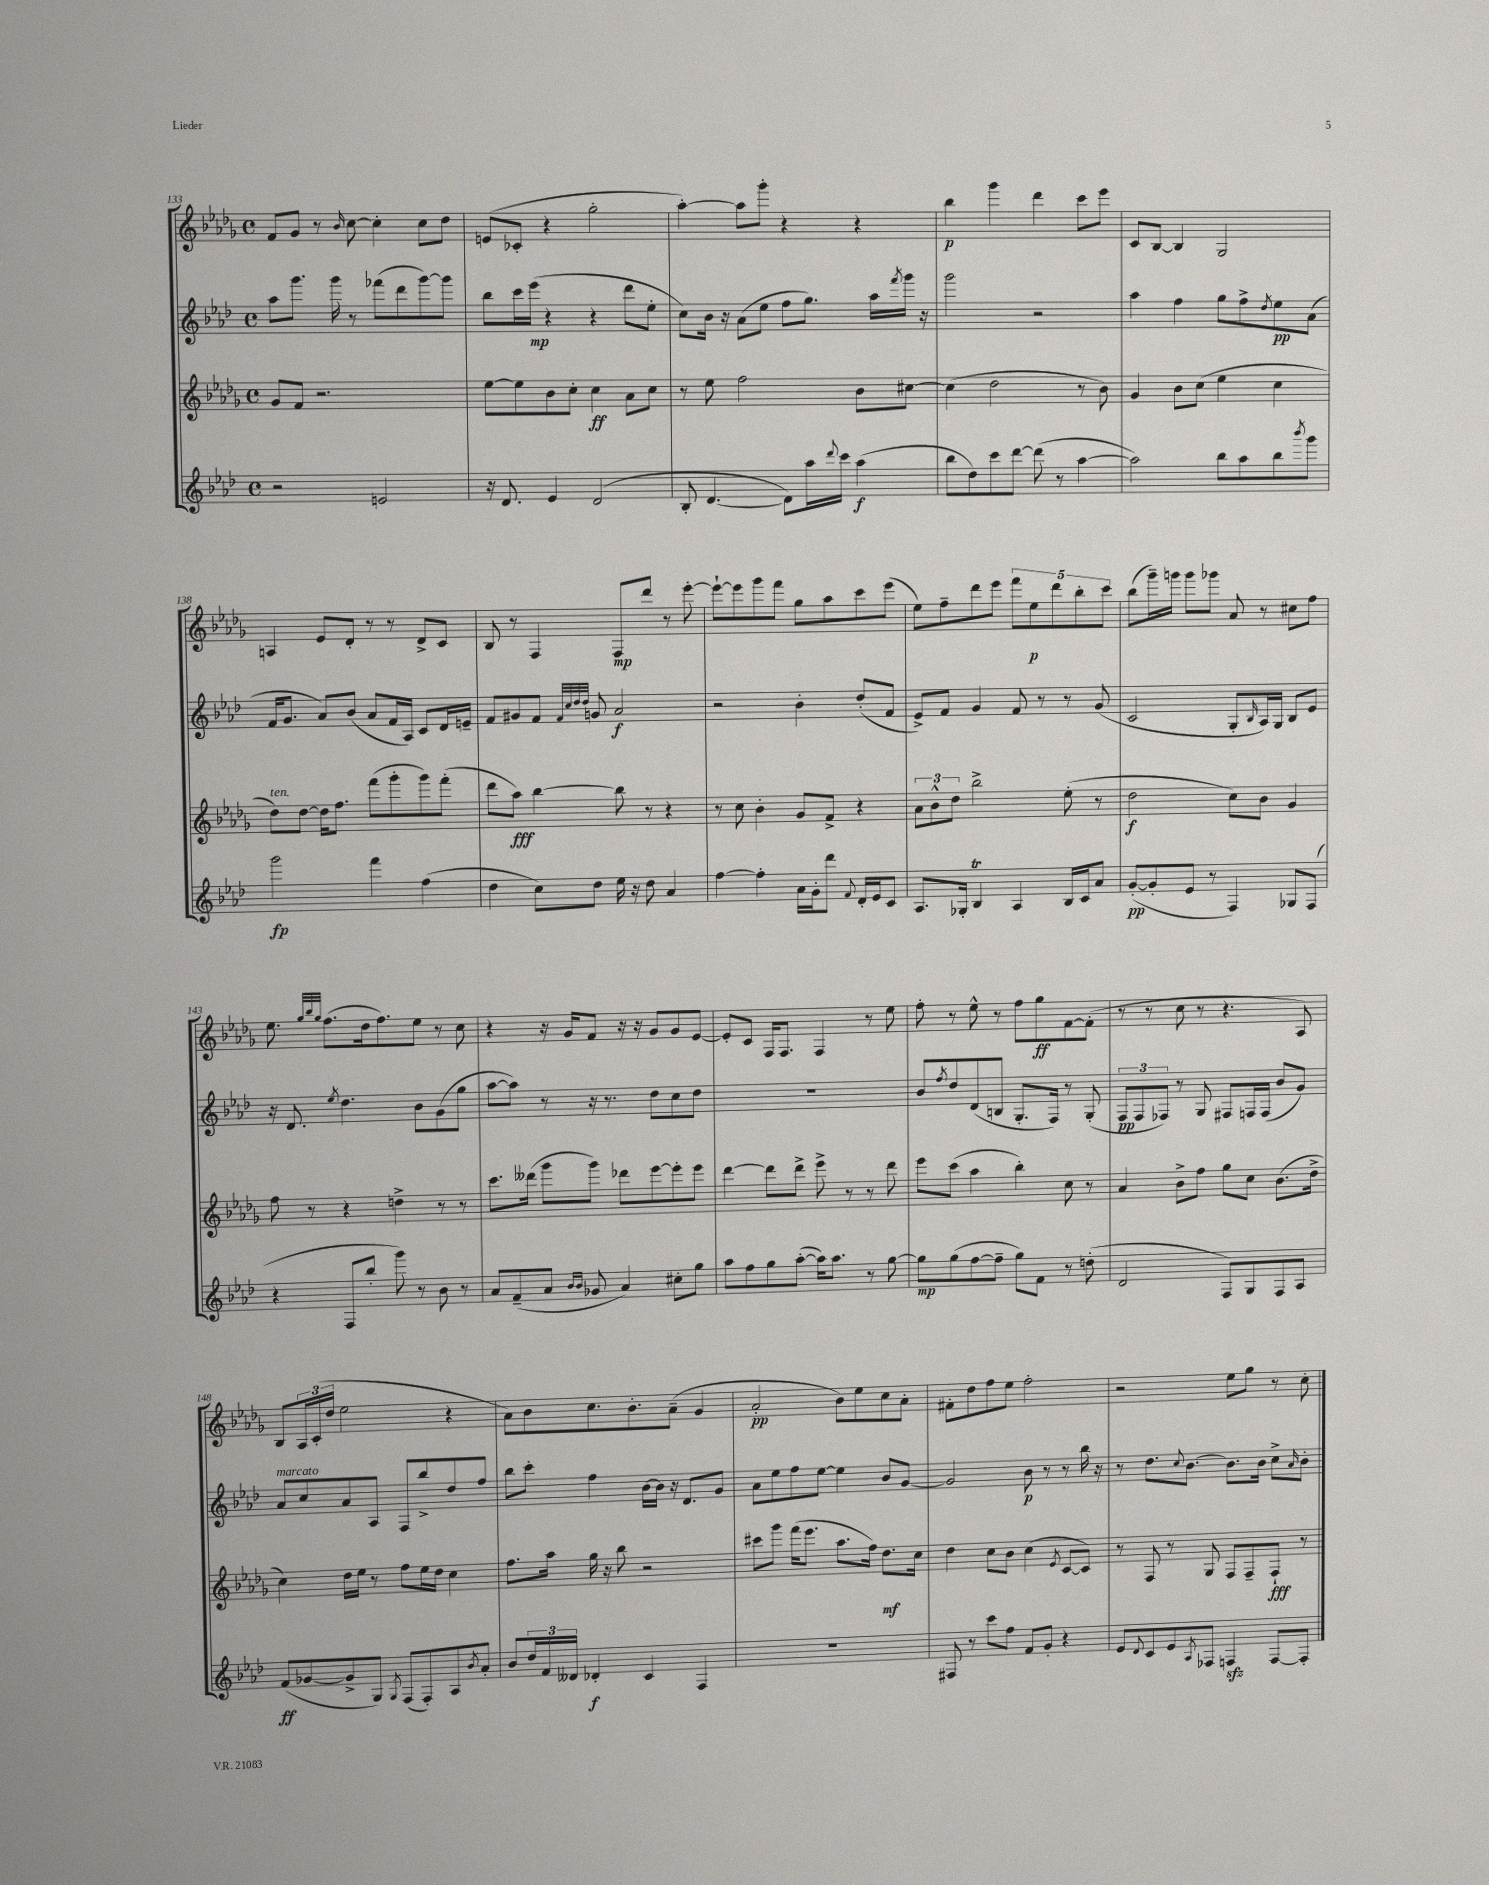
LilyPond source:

<<
\new StaffGroup <<
\new Staff = "s0" {
    \clef treble \key des \major \defaultTimeSignature \time 4/4
    f'8 ges'8 r8 \grace { bes'16 } c''8~ c''4-. c''8 des''8 |
    e'8( ces'8-. r4 ges''2-. |
    aes''4~-.) aes''8 ges'''8-. r4 r4 |
    bes''4\p ges'''4 des'''4 c'''8 ees'''8 |
    c'8 bes8~ bes4 ges2 |
    a4 ees'8 des'8-. r8 r8 des'8-> c'8 |
    bes8 r8 f4 f8\mp des'''8 r8 ees'''8~-. |
    ees'''8~-! ees'''8 ges'''8 f'''8 ges''8 aes''8 c'''8 ees'''8( |
    ees''8) f''8-- des'''8 ees'''8 \tuplet 5/4 { f'''8 ees''8\p des'''8 bes''8-. c'''8 } |
    bes''8( ges'''16--) g'''16 g'''8 ges'''8 aes'8 r8 cis''8 f''8 |
    ees''8. \grace { ges''32 bes''32 ges''32 } f''8.( des''16 f''8.) ees''8 r8 c''8 |
    r4 r16 ges'16 f'8 r16 r16 ges'8 ges'8 ees'8~ |
    ees'8-. c'8 f16 f8. f4 r8 ees''8 |
    f''8-. r8 ees''8-^ r8 f''8 ges''8\ff f'8~ f'8-.( |
    r8 r8 c''8 r8 r4. aes8) |
    bes8 \tuplet 3/2 { aes16 c'16-.( des''16 } ees''2 r4 |
    aes'8) bes'8 c''8. bes'8.-. aes'8--( ges'4 |
    aes'2-.\pp bes'8) ees''8 c''8 aes'8-. |
    fis'8-. des''8 f''8 ees''8 f''2-. |
    r2 ees''8 ges''8 r8 c''8-. \bar "|." |
}
\new Staff = "s1" {
    \clef treble \key aes \major \defaultTimeSignature \time 4/4
    aes''8 g'''8. g'''16 r8 fes'''8( des'''8 g'''8~) g'''8 |
    bes''8 c'''16 ees'''16\mp( r4 r4 des'''8 ees''8-. |
    c''8) bes'16 r16 aes'8( ees''8 f''8 g''8.) aes''16 \acciaccatura { f'''8 } g'''16 r16 |
    g'''2 r2 |
    aes''4 f''4 g''8 f''8-> \acciaccatura { des''8 } ees''8\pp aes'8( |
    f'16 g'8. aes'8) bes'8( aes'8 f'16 aes16) c'8 des'16 e'16-- |
    f'8 gis'8 f'8 \grace { f'32 c''32 des''32 des''32 } g'8 aes'2\f |
    r2 bes'4-. des''8-.( f'8 |
    ees'8->) f'8 g'4 f'8 r8 r8 g'8( |
    c'2 g8-. \grace { bes16 } aes16) g16 bes8 ees'8 |
    r16 des'8. \acciaccatura { ees''8 } des''4. bes'8 g'8( g''8 |
    aes''8~ aes''8) r8 r16 r8. des''8 c''8 des''8 |
    R1 |
    bes'8 \acciaccatura { f''8 } des''8 des'8( b8 g8.-. f16) r8 g8-.( |
    \tuplet 3/2 { f8\pp f8 fes8) } r8 g8 fis8 f16 f16( bes'8 g'8) |
    aes'8^\markup { \italic "marcato" } c''8 aes'8 aes8 f8 bes''8-> des''8 f''8 |
    bes''8 c'''8-. f''4 bes'16~ bes'16 r16 des'8. g'8 |
    aes'8 ees''8 f''8 ees''8~ ees''4 bes'8 g'8~ |
    g'2 bes'8\p r8 r8 bes''16 r16 |
    r8 des''8. \appoggiatura { c''8 } bes'8.~ bes'8. bes'16 c''8-> \grace { aes'16 } bes'8-. \bar "|." |
}
\new Staff = "s2" {
    \clef treble \key des \major \defaultTimeSignature \time 4/4
    ges'8 f'8 r2. |
    ees''8~ ees''8 bes'8 c''8-. c''4\ff aes'8 c''8 |
    r8 ees''8 f''2 bes'8 cis''8~ |
    cis''4( des''2 r8 bes'8) |
    ges'4 bes'8 c''8( ees''4 c''4 |
    des''8^\markup { \italic "ten." }) des''8~ des''16 f''8. f'''8( ges'''8-. ges'''8) f'''8-.( |
    des'''8 aes''8\fff) bes''4~ bes''8 r8 r4 |
    r8 c''8 bes'4-. ges'8 f'8-> r4 |
    \tuplet 3/2 { aes'8 bes'8-^ des''8 } bes''2-> ees''8-.( r8 |
    des''2\f c''8) bes'8 ges'4 |
    f''8 r8 r4 d''4-> r8 r8 |
    c'''8. deses'''16( ges'''8 ges'''8) des'''8 ees'''8~ ees'''8-. ees'''8 |
    des'''4~ des'''8 des'''8-> ees'''8-> r8 r8 des'''8 |
    ees'''8 c'''8( aes''4 bes''4-.) c''8 r8 |
    aes'4 bes'8-> f''8 ges''8 c''8 bes'8.( des''16-> |
    c''4) des''16 ees''16 r8 f''8 ees''16 des''16 c''4 |
    f''8. aes''16 ges''16 r16 bes''8 r2 |
    cis'''8 ges'''8 f'''16( ees'''8. aes''8. f''16) des''8.\mf c''16 |
    des''4 c''8 bes'8 c''4( \acciaccatura { ees'8 } c'8~ c'8) |
    r8 f8 r8 ges8 f8 f8-- f8-!\fff r8 \bar "|." |
}
\new Staff = "s3" {
    \clef treble \key aes \major \defaultTimeSignature \time 4/4
    r2 e'2 |
    r16 des'8. ees'4 des'2( |
    bes8-. des'4.~ des'8) aes''16 \appoggiatura { des'''8 } c'''16 aes''4\f( |
    bes''8 des''8) c'''8 des'''8~ des'''8( r8 aes''4~ |
    aes''2) bes''8 aes''8 bes''8 \acciaccatura { bes'''8 } g'''8 |
    g'''2\fp f'''4 f''4( |
    des''4 c''8) des''8 ees''16 r16 des''8 aes'4 |
    f''4~ f''4-. aes'16 g'16-. des'''8 \appoggiatura { f'8 } des'16-. ees'16 c'8 |
    aes8. ges16-. bes4\trill aes4 bes16 c'16 aes'8 |
    g'8~-.\pp( g'8-. ees'8 r8 f4) ges8 f8( |
    r4 f8 bes''8-. g'''8) r8 bes'8 r8 |
    aes'8 f'8--( aes'8 \grace { bes'16 bes'16 } ges'8 aes'4) cis''8-. g''8 |
    aes''8 f''8 g''8 aes''8~-.( aes''16) aes''8. r8 g''8~ |
    g''8\mp g''8( f''8~ f''8-- g''8) f'8 r8 d''8-.( |
    des'2 f8) g8 f8 aes8 |
    f'8\ff( ges'8~ ges'8-> g8) \acciaccatura { g8 } f8( f8-.) aes8 \acciaccatura { bes'8 } aes'8-. |
    bes'8 \tuplet 3/2 { des''16 f'16 deses'16 } des'4-.\f c'4 f4 |
    R1 |
    fis8 r8 c'''8 f''8 f'8 g'8-. r4 |
    ees'8 \appoggiatura { des'8 } c'8 ees'8 \acciaccatura { aes8 } fes8 f4\sfz f8~ f8-. \bar "|." |
}
>>
>>
\layout { \context { \Score currentBarNumber = #133 } }
